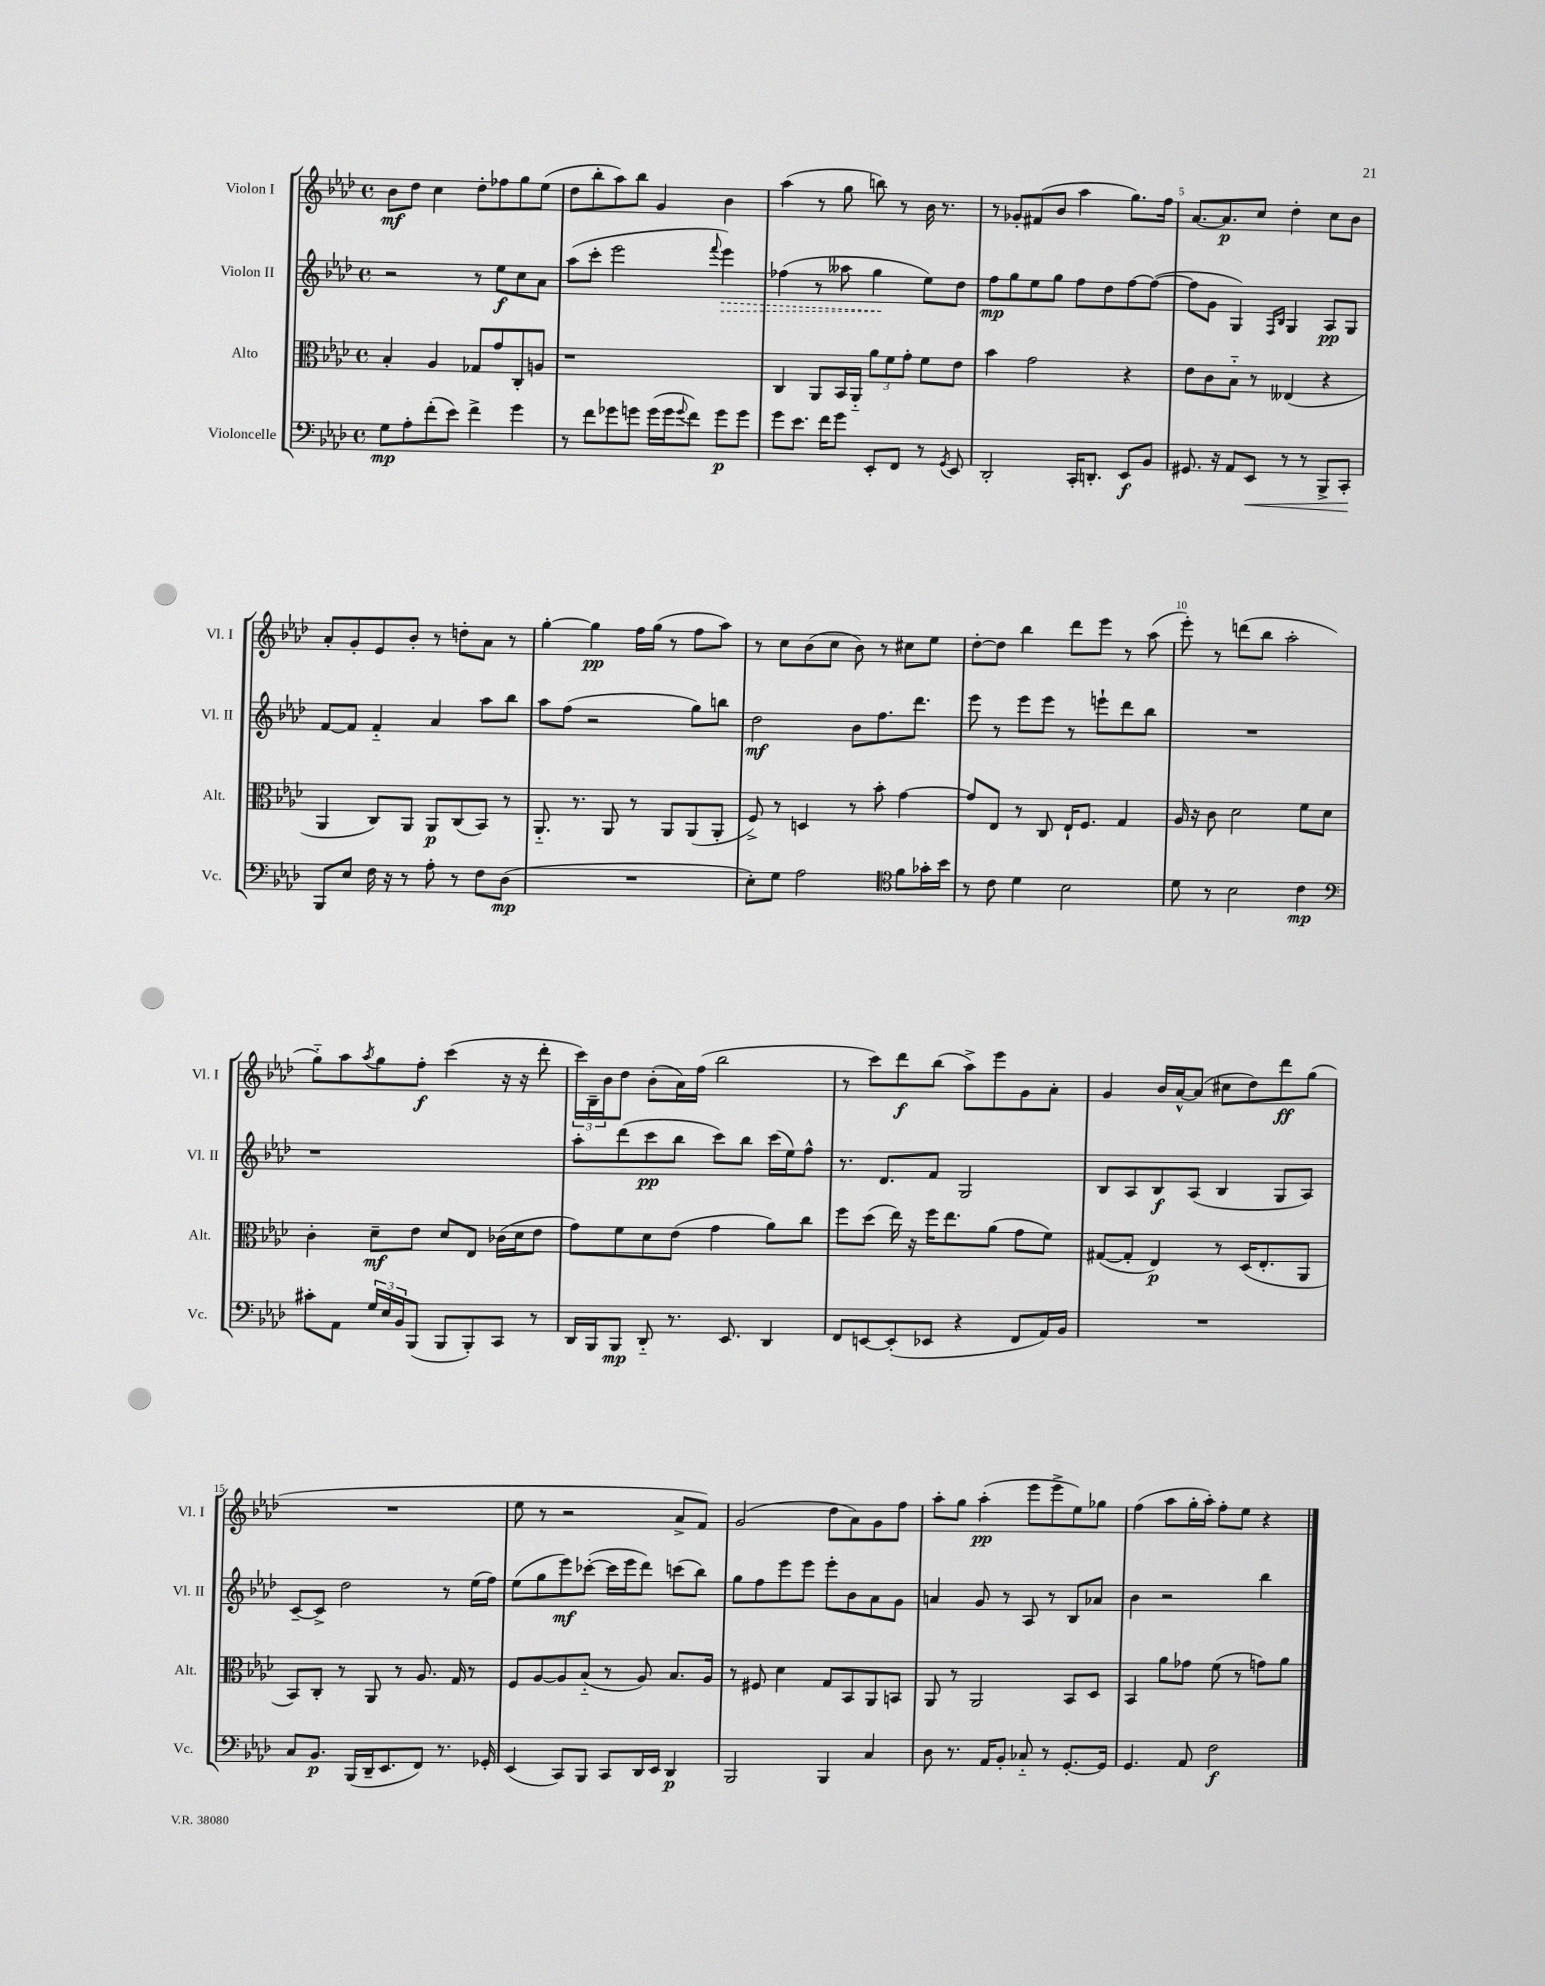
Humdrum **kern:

**kern	**kern	**kern	**kern
*staff4	*staff3	*staff2	*staff1
*clefF4	*clefC3	*clefG2	*clefG2
*k[b-e-a-d-]	*k[b-e-a-d-]	*k[b-e-a-d-]	*k[b-e-a-d-]
*M4/4	*M4/4	*M4/4	*M4/4
*met(c)	*met(c)	*met(c)	*met(c)
8G	4B-'	2r	8b-
8A-'	.	.	8dd-
(8f'	4A-	.	4cc
8e-)	.	.	.
4f^	8G-	8r	8dd-'
.	8g	8ee-	8ff-
4g	8C'	8cc	8gg
.	8A	8a-	(8ee-
=	=	=	=
8r	1r	(8aa-	8dd-
8f	.	8ccc'	8bb-'
8g-	.	2eee-	8aa-)
8g	.	.	8bb-
(16g	.	.	4g
16g	.	.	.
8qqg	.	.	.
8f)	.	.	.
.	.	8qqfff	.
8g	.	4eee-)	4b-
8g	.	.	.
=	=	=	=
8g	4C	(4ff-	(4aa-
8.e-	.	.	.
.	8AA-	8r	8r
16f	.	.	.
8g	16BB-	8aa--	8gg
.	16AA-'~	.	.
8EE-'	12a-	4gg	8bb)
.	12f	.	.
8FF	.	.	8r
.	12g'	.	.
8r	8f	8ee-)	16b-
.	.	.	8.r
8qGG	.	.	.
8EE-	8e-	8dd-	.
=	=	=	=
2DD-'	4b-	8ff	8r
.	.	8gg	8g-'
.	2g	8ee-	(8f#
.	.	8gg	8b-
16CC'	.	8ff	4aa-
8.DD'	.	.	.
.	.	8dd-	.
8EE-	4r	[8ff	8.gg)
8BB-	.	(8ff_	.
.	.	.	16ff
=	=	=	=
8.GG#	8e-	8ff]	[8.a-
.	8c	8g	.
16r	.	.	8.a-]
8AA-	8B-'~	4G)	.
8EE-	8r	.	8cc
.	.	16qqF	.
.	.	16qqB-	.
8r	(4E--	4G	4dd-'
8r	.	.	.
8BBB-^	4r	8A-	8cc
8CC'	.	8G	8b-
=	=	=	=
8BBB-	4AA-	[8f	8a-'
8E-	.	8f]	8g'
16F	8C)	4f'~	8e-
16r	.	.	.
8r	8AA-	.	8b-'
8A-'	8AA-	4a-	8r
8r	(8C	.	8dd'
8F	8BB-)	8aa-	8a-
(8D-	8r	8bb-	8r
=	=	=	=
1r	8.AA-'~	8aa-	[4gg'
.	.	(8ff	.
.	8.r	.	.
.	.	2r	4gg]
.	8AA-	.	.
.	8r	.	16ff
.	.	.	(16gg
.	8AA-	.	8r
.	(8AA-	8gg)	8ff
.	8AA-'	8bb	8aa-)
=	=	=	=
8E-')	8F^)	2dd-	8r
8G	8r	.	8cc
2A-	4D	.	(8b-
.	.	.	8cc
.	8r	8b-	8b-)
.	8b-'	8.ff	8r
*clefC4	*	*	*
8f	[4g	.	8cc#
.	.	8.ddd-	.
16g-'	.	.	8ee-
16b-	.	.	.
=	=	=	=
8r	8g]	8eee-	[8dd-'
8c	8E-	8r	8dd-]
4d-	8r	8eee-	4bb-
.	8C	8eee-	.
2B-	16E-`	8r	8ddd-
.	8.F	.	.
.	.	8eee`	8eee-
.	4G	8ddd-	8r
.	.	8bb-	(8aa-
=	=	=	=
8d-	16A-	1r	8eee-')
.	16r	.	.
8r	8c	.	8r
2B-	2d-	.	(8ddd
.	.	.	8bb-
.	.	.	2aa-'
4c	8f	.	.
.	8d-	.	.
=	=	=	=
*clefF4	*	*	*
8c#'	4c'	1r	8gg'~)
8AA-	.	.	8aa-
.	.	.	8qaa-
24G	8d-~	.	8gg
24E-	.	.	.
24BB-	.	.	.
(8BBB-	8e-	.	8ff'
8BBB-	8d-	.	(4ccc
8BBB-')	8E-	.	.
8CC	(16c-	.	16r
.	16d-	.	16r
8r	8e-	.	8ddd-'
=	=	=	=
16DD-	8g)	8aa-'	24ccc)
.	.	.	24B-~
16BBB-	.	.	.
.	.	.	24b-
8BBB-	8f	(8ddd-	8dd-
8DD-'~	8d-	8ccc	(8b-'
8.r	(8e-	8bb-	16a-)
.	.	.	(16ff
.	4g	8ccc)	2bb-
8.EE-	.	.	.
.	.	8bb-	.
4DD-	8a-)	(16ccc	.
.	.	16ee-)	.
.	8cc	8ff^^	.
=	=	=	=
8FF	8ff	8.r	8r
[8EE	(8dd-	.	8ccc)
.	.	8.d-	.
(8EE']	16ee-)	.	8ddd-
.	16r	.	.
8EE-	16ff	8f	(8bb-
.	8.ee-	.	.
4r	.	2G	8aa-^)
.	(8a-	.	8eee-
8FF	8g	.	8g
16AA-)	8f)	.	8a-'
16BB-	.	.	.
=	=	=	=
1r	([8G#	8B-	4g
.	8G#']	8A-	.
.	4E-)	8B-	16b-
.	.	.	[16a-^^
.	.	(8A-	(8a-]
.	8r	4B-	8cc#
.	(16D-	.	8dd-)
.	8.E-'	.	.
.	.	8G	8ddd-
.	8AA-	8A-)	(8gg
=	=	=	=
8C	8BB-)	[8c~	1r
8.BB-	8C'	8c^]	.
.	8r	2dd-	.
(16BBB-	.	.	.
16DD-~	8AA-	.	.
8.EE-	.	.	.
.	8r	.	.
8FF)	8.A-	.	.
8.r	.	8r	.
.	16G	.	.
.	8r	(16ee-	.
16GG-'	.	16ff)	.
=	=	=	=
(4EE-	8F	(8ee-	8ee-
.	[8A-	8gg	8r
8CC)	8A-]	8eee-)	2r
8BBB-	(8B-'~	([8ccc-'	.
8CC	8r	16ccc-]	.
.	.	16eee-	.
16DD-	8A-)	8ddd-)	.
16EE-	.	.	.
4DD-	8.B-	(8ccc	8a-^
.	.	8bb-)	8f)
.	16A-	.	.
=	=	=	=
2BBB-	8r	8gg	(2g
.	8F#	8ff	.
.	4d-	8eee-	.
.	.	8eee-	.
4BBB-	8G	8eee-'	8dd-
.	8BB-	8b-	8a-)
4C	8AA-	8a-	8g
.	8BB	8g	8ff
=	=	=	=
8D-	8AA-	4a	8aa-'
8.r	8r	.	8gg
.	2AA-	8g	(4aa-'
16AA-	.	.	.
8BB-'	.	8r	.
8C-'~	.	8A-	8eee-
8r	.	8r	8eee-^
[8.GG'	8BB-	8B-	8ee-)
.	8D-	8a-	8gg-
16GG]	.	.	.
=	=	=	=
4.GG	4BB-	4b-	(4ff
.	8a-	2r	8aa-
8AA-	8g-	.	16gg'
.	.	.	16aa-')
2F	(8f	.	8ff'
.	8r	.	8ee-
.	8g)	4bb-	4r
.	8a-	.	.
==	==	==	==
*-	*-	*-	*-
